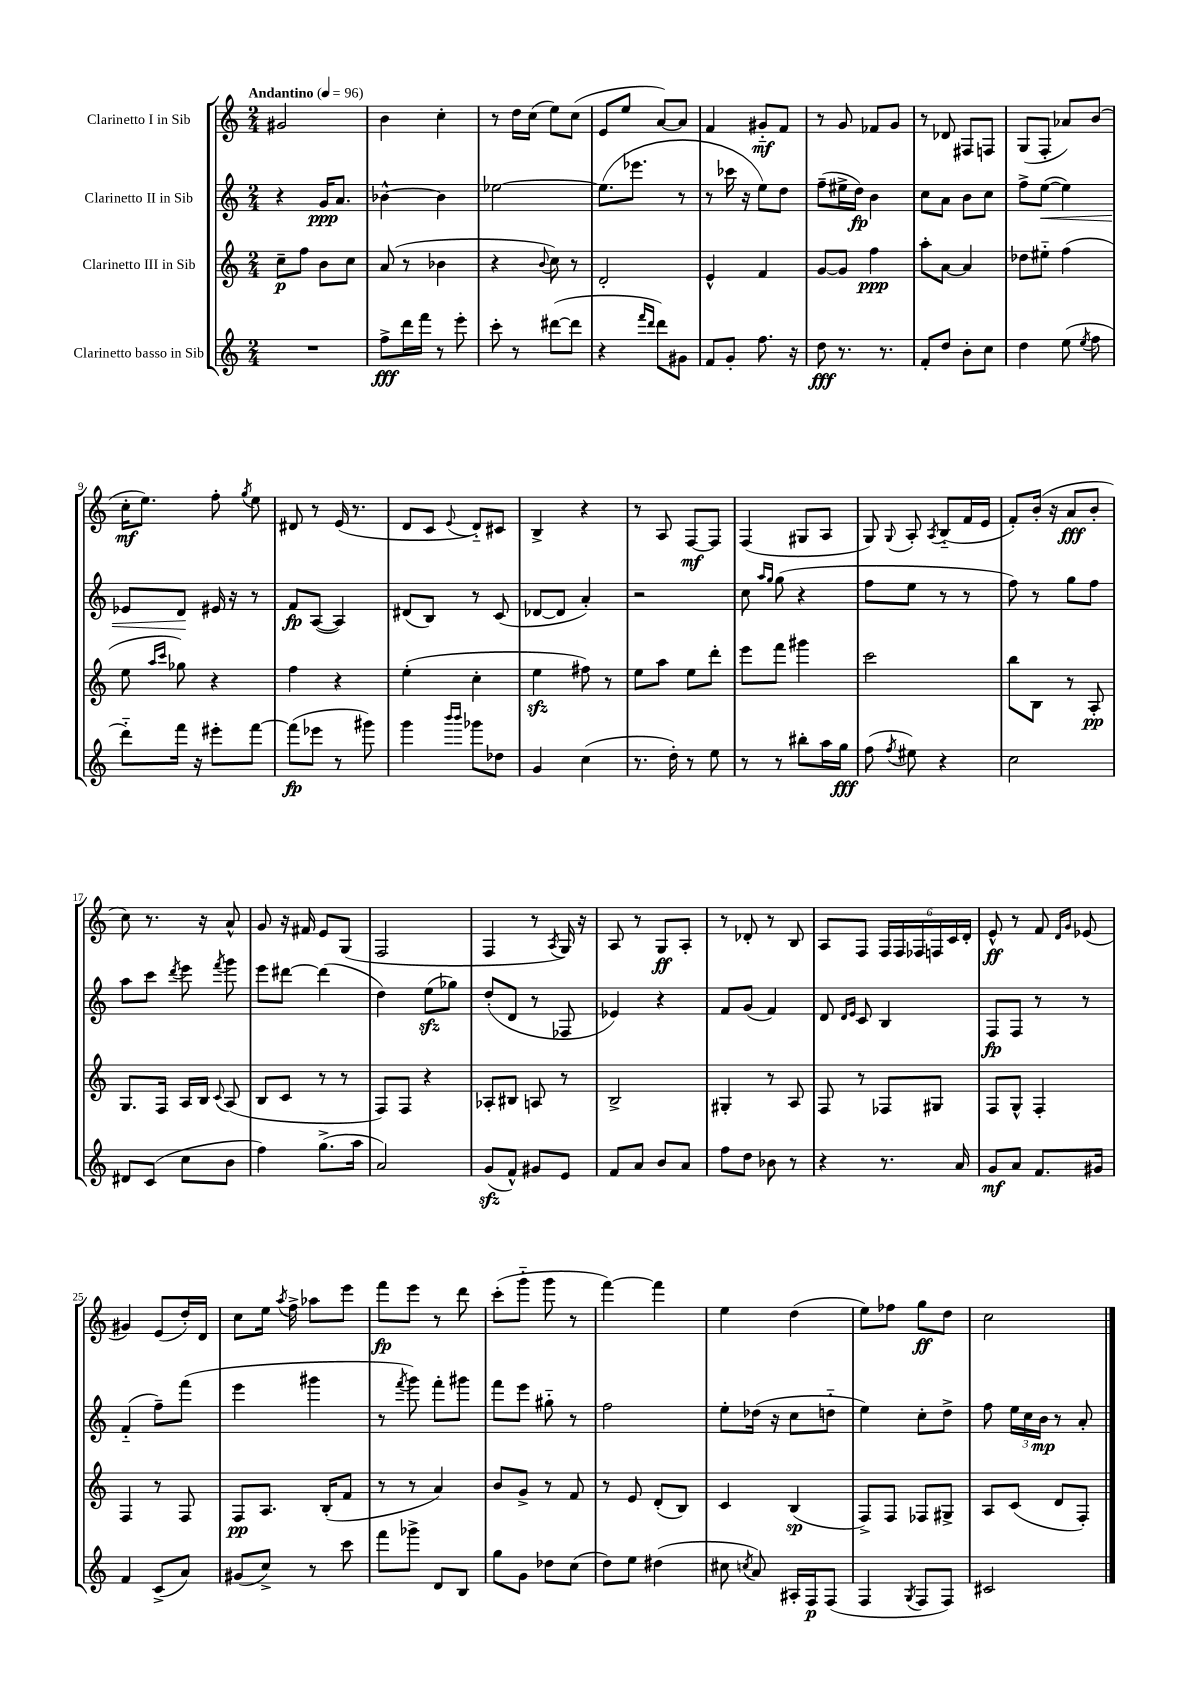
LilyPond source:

<<
\new StaffGroup <<
\new Staff = "s0" \with { instrumentName = "Clarinetto I in Sib" } {
    \clef treble \key c \major \numericTimeSignature \time 2/4 \tempo "Andantino" 4 = 96
    \autoBeamOff gis'2 |
    b'4 c''4-. |
    r8 d''16[ c''16]( e''8[) c''8]( |
    e'8[ e''8] a'8[~) a'8] |
    f'4 gis'8[-_\mf f'8] |
    r8 g'8 fes'8[ g'8] |
    r8 des'8 fis8[ f8] |
    g8[( f8]-. aes'8[) b'8]( |
    c''16[-.\mf e''8.]) f''8-. \acciaccatura { g''8 } e''8 |
    dis'8 r8 e'16( r8. |
    d'8[ c'8] \appoggiatura { e'8 } d'8[-_) cis'8] |
    b4-> r4 |
    r8 a8 f8[~\mf f8] |
    f4( gis8[ a8] |
    g8) \appoggiatura { g8 } a8-. \acciaccatura { a8 } b8[-_( f'16 e'16] |
    f'8[-.) b'16]-.( r16 a'8[\fff b'8]-. |
    c''8) r8. r16 a'8-^ |
    g'8 r16 fis'16 e'8[ g8]( |
    f2 |
    f4 r8 \acciaccatura { a8 } g16) r16 |
    a8 r8 g8[\ff a8]-. |
    r8 des'8-. r8 b8 |
    a8[ f8] \tuplet 6/4 { f16[ f16 fes16 f16 c'16 d'16]-. } |
    e'8-^\ff r8 f'8 \grace { d'16[ g'16] } ees'8( |
    gis'4) e'8[( d''16-.) d'16] |
    c''8[ e''16] \acciaccatura { a''8 } f''16-> aes''8[ e'''8] |
    f'''8[\fp e'''8] r8 d'''8 |
    c'''8[-.( g'''8]-_ g'''8 r8 |
    f'''4~) f'''4 |
    e''4 d''4( |
    e''8[) fes''8] g''8[\ff d''8] |
    c''2 \bar "|." |
}
\new Staff = "s1" \with { instrumentName = "Clarinetto II in Sib" } {
    \clef treble \key c \major \numericTimeSignature \time 2/4
    \autoBeamOff r4 g'16[\ppp a'8.] |
    bes'4~-^ bes'4 |
    ees''2~ |
    ees''8.[( ees'''8.] r8 |
    r8 ces'''16 r16 e''8[) d''8] |
    f''8[--( eis''16-> d''16]\fp) b'4 |
    c''8[ a'8] b'8[ c''8] |
    f''8[-> e''8]~\<( e''4) |
    ees'8[ d'8]\! eis'16 r16 r8 |
    f'8[\fp a8]~( a4) |
    dis'8[( b8]) r8 c'8( |
    des'8[~ des'8] a'4-.) |
    r2 |
    c''8 \grace { a''16[ g''16] } g''8( r4 |
    f''8[ e''8] r8 r8 |
    f''8) r8 g''8[ f''8] |
    a''8[ c'''8] \acciaccatura { d'''8 } e'''8 \acciaccatura { f'''8 } g'''8 |
    e'''8[ dis'''8]~ dis'''4( |
    d''4) e''8[\sfz( ges''8]) |
    d''8[-.( d'8] r8 fes8 |
    ees'4) r4 |
    f'8[ g'8]( f'4) |
    d'8 \grace { d'16[ e'16] } c'8 b4 |
    f8[\fp f8] r8 r8 |
    f'4-_( f''8[--) f'''8]( |
    e'''4 gis'''4 |
    r8 \acciaccatura { f'''8 } g'''8) f'''8[-. gis'''8] |
    f'''8[ e'''8] gis''8-_ r8 |
    f''2 |
    e''8[-. des''16]( r16 c''8[ d''8]-_ |
    e''4) c''8[-. d''8]-> |
    f''8 \tuplet 3/2 { e''16[ c''16 b'16]\mp } r8 a'8-. \bar "|." |
}
\new Staff = "s2" \with { instrumentName = "Clarinetto III in Sib" } {
    \clef treble \key c \major \numericTimeSignature \time 2/4
    \autoBeamOff c''8[--\p f''8] b'8[ c''8] |
    a'8( r8 bes'4 |
    r4 \appoggiatura { b'8 } c''8) r8 |
    d'2-. |
    e'4-^ f'4 |
    g'8[~ g'8] f''4\ppp |
    a''8[-. a'8]~ a'4 |
    des''8[ eis''8]-_ f''4( |
    e''8 \grace { a''16[ c'''16] } ges''8) r4 |
    f''4 r4 |
    e''4-.( c''4-. |
    e''4\sfz fis''8) r8 |
    e''8[ a''8] e''8[ d'''8]-. |
    e'''8[ f'''8] gis'''4 |
    c'''2 |
    b''8[ b8] r8 a8-.\pp |
    g8.[ f16] a16[ b16] \appoggiatura { c'8 } a8( |
    b8[ c'8] r8 r8 |
    f8[) f8] r4 |
    aes8[-. bis8] a8 r8 |
    b2-> |
    gis4-. r8 a8 |
    f8 r8 fes8[ gis8] |
    f8[ g8]-^ f4-. |
    f4 r8 f8 |
    f8[\pp a8.] b16[-.( f'8] |
    r8 r8 a'4) |
    b'8[ g'8]-> r8 f'8 |
    r8 e'8 d'8[-.( b8]) |
    c'4 b4\sp( |
    f8[->) f8] fes8[ gis8]-> |
    a8[ c'8]( d'8[ f8]-.) \bar "|." |
}
\new Staff = "s3" \with { instrumentName = "Clarinetto basso in Sib" } {
    \clef treble \key c \major \numericTimeSignature \time 2/4
    \autoBeamOff R2 |
    f''8[->\fff d'''16 f'''16] r8 e'''8-. |
    c'''8-. r8 dis'''8[~( dis'''8] |
    r4 \grace { f'''16[ d'''16] } d'''8[) gis'8] |
    f'8[ g'8]-. f''8. r16 |
    d''8\fff r8. r8. |
    f'8[-. d''8] b'8[-. c''8] |
    d''4 e''8( \acciaccatura { e''8 } f''8 |
    d'''8[-_) f'''16] r16 eis'''8[-. f'''8]~ |
    f'''8[\fp( ees'''8] r8 gis'''8) |
    g'''4 \grace { b'''16[ b'''16] } ges'''8[ des''8] |
    g'4 c''4( |
    r8. d''16-.) r8 e''8 |
    r8 r8 bis''8[-. a''16 g''16]\fff |
    f''8( \acciaccatura { f''8 } eis''8) r4 |
    c''2 |
    dis'8[ c'8]( c''8[ b'8] |
    f''4) g''8.[->( a''16] |
    a'2) |
    g'8[\sfz( f'8]-^) gis'8[ e'8] |
    f'8[ a'8] b'8[ a'8] |
    f''8[ d''8] bes'8 r8 |
    r4 r8. a'16 |
    g'8[\mf a'8] f'8.[ gis'16] |
    f'4 c'8[->( a'8]) |
    gis'8[( c''8]->) r8 c'''8 |
    f'''8[ ges'''8]-> d'8[ b8] |
    g''8[ g'8] des''8[ c''8]( |
    d''8[) e''8] dis''4( |
    cis''8 \acciaccatura { c''8 } a'8) ais16[-. f16\p f8]( |
    f4 \acciaccatura { g8 } f8[ f8]) |
    cis'2 \bar "|." |
}
>>
>>
